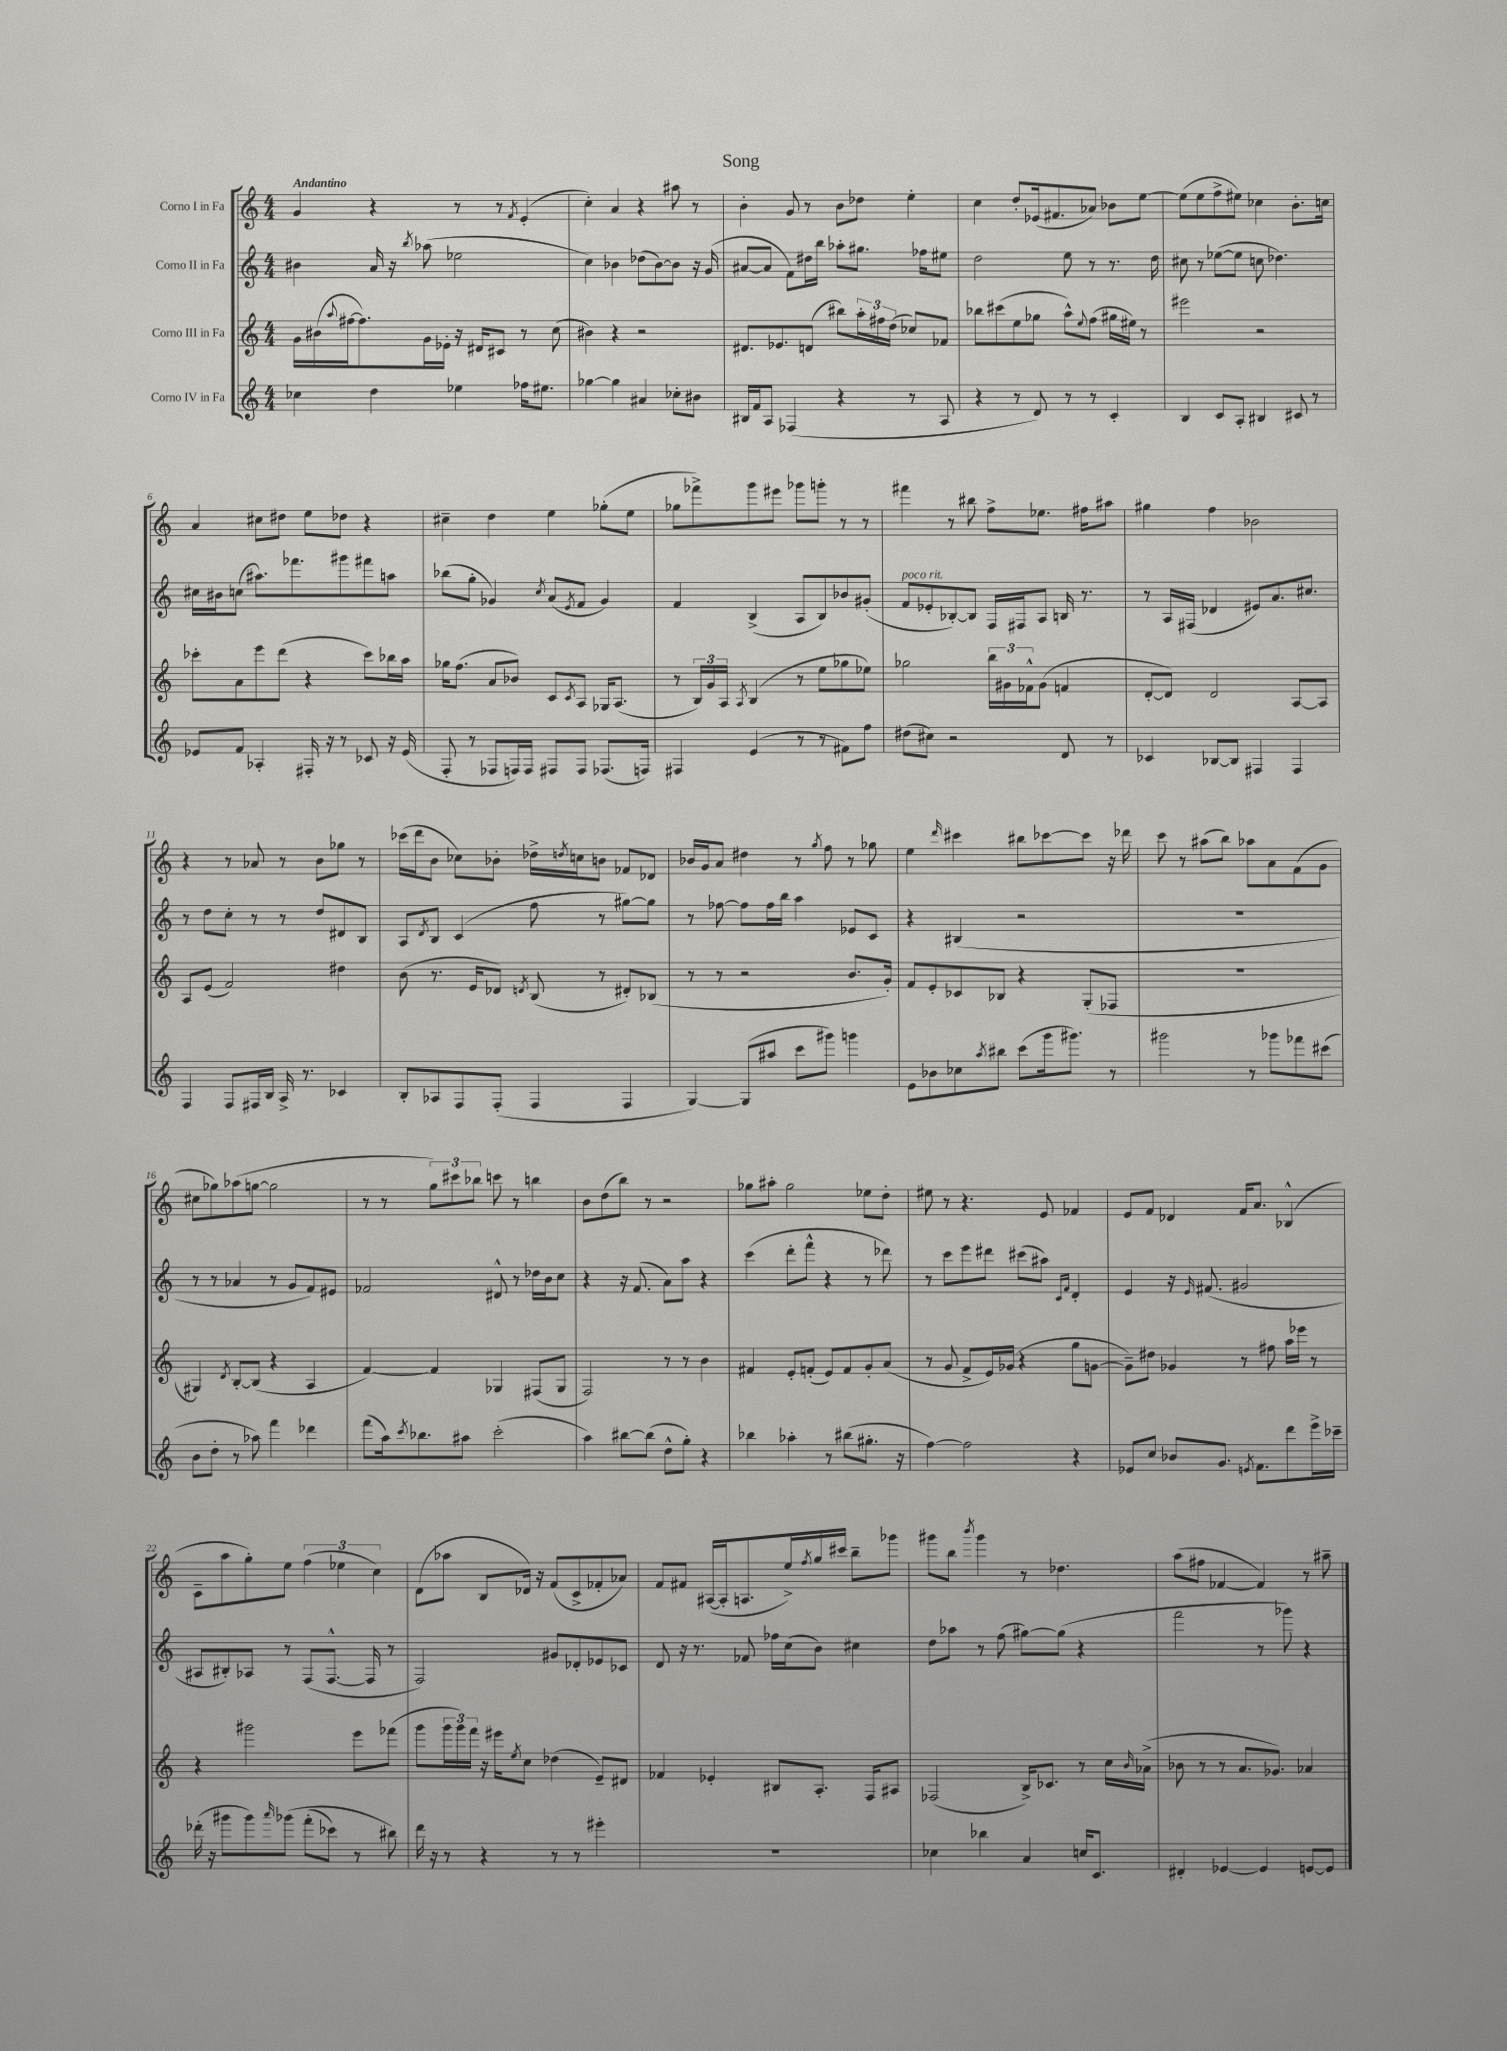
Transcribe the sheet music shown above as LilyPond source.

\header { title = "Song" }
<<
\new StaffGroup <<
\new Staff = "s0" \with { instrumentName = "Corno I in Fa" } {
    \clef treble \key c \major \numericTimeSignature \time 4/4 \tempo "Andantino"
    g'4 r4 r8 r8 \acciaccatura { f'8 } e'4-.( |
    c''4-.) a'4 r4 ais''8 r8 |
    b'4-. g'8 r8 b'8 des''8 e''4-. |
    c''4 d''8-. ees'16( fis'8. aes'8) bes'8 e''8~ |
    e''8( e''8 f''8-> eis''8) ces''4 b'8.-. c''16 |
    a'4 cis''8 dis''8 e''8 des''8 r4 |
    cis''4-- d''4 e''4 ges''8-.( e''8 |
    ges''8 fes'''8->) g'''8 eis'''8 ges'''8 g'''8-. r8 r8 |
    fis'''4 r8 bis''8 f''8-> ees''8. fis''16 ais''8 |
    gis''4 f''4 bes'2 |
    r4 r8 aes'8 r8 b'8 ges''8 r8 |
    ces'''16( d'''16 b'8 ces''8) bes'8-. des''16-> \acciaccatura { d''8 } c''16 b'8 fes'8 des'8 |
    bes'16 g'16 a'8 dis''4 r8 \acciaccatura { g''8 } f''8 r8 ges''8 |
    e''4 \grace { d'''16 } cis'''4 bis''8 ces'''8~ ces'''8 r16 des'''16 |
    c'''8 r8 ais''8( b''8) aes''8 a'8 f'8( g'8 |
    cis''8 ges''8) aes''8( g''8~ g''2 |
    r8 r8 \tuplet 3/2 { g''8) cis'''8 bes''8 } c'''8 r8 b''4 |
    b'8 d''8( b''8) r8 r2 |
    ges''8 ais''8-. ges''2 ees''8 d''8-. |
    eis''8 r8 r4. e'8 fes'4 |
    e'8 f'8 des'4 f'16 a'8. bes4-^( |
    c'8-- a''8 g''8-.) e''8 \tuplet 3/2 { f''4( ees''4 c''4) } |
    d'8( aes''8 b8 des'16) r16 f'8( c'8-> fes'8-. aes'8) |
    f'8 fis'8 ais16~( ais16-. a8. e''16->) \acciaccatura { f''8 } g''16 cis'''16 b''8-- ges'''8 |
    gis'''8 b''8 \acciaccatura { b'''8 } gis'''4 r8 des''4. |
    a''8( fis''8 fes'4~ fes'4) r8 ais''8-- \bar "|." |
}
\new Staff = "s1" \with { instrumentName = "Corno II in Fa" } {
    \clef treble \key c \major \numericTimeSignature \time 4/4
    bis'4 a'16 r16 \acciaccatura { b''8 } aes''8( ees''2 |
    c''4) bes'4 des''8( bes'8~) bes'8 r16 g'16( |
    ais'8~ ais'8 f'8) dis''16 b''16 aes''8-. gis''8. fes''16 eis''8 |
    d''2 e''8 r8 r8. d''16 |
    cis''8 r8 ees''8~( ees''8 c''8 des''4.) |
    cis''16 bis'16 c''8( ais''8.) fes'''8. gis'''8 fis'''8 a''8 |
    bes''8( g''8-. ges'4) \acciaccatura { c''8 } a'8( \acciaccatura { e'8 } f'8 ges'4) |
    f'4 b4->( a8 b8) bes'8 gis'8-.( |
    f'8^\markup { \italic "poco rit." } ees'8-. bes8~-.) bes8 f16 fis16 a8 b16 r8. |
    r8 a16 fis16( des'4 eis'8) a'8. cis''8. |
    r8 d''8 c''8-. r8 r8 d''8 dis'8 b8 |
    a8 \acciaccatura { d'8 } b8 c'4( f''8 r8 gis''8~) gis''8 |
    r8 fes''8~ fes''8 fes''16 b''16 a''4 ees'8 c'8 |
    r4 bis4( r2 |
    R1 |
    r8 r8 aes'4 r8 g'8 f'8) eis'8 |
    fes'2 dis'8-^ r8 des''16 b'16 c''8 |
    r4 r16 f'8.( a'8) a''8 r4 |
    c'''4( d'''8-. f'''8-^ r4 r8 des'''8) |
    r8 c'''8 e'''8 dis'''8 cis'''8( ais''8) \grace { c'16 f'16 } d'4-. |
    e'4 r16 \grace { e'16 } fis'8.( gis'2 |
    ais8 bis8-.) aes8 r8 f8( f8.~-^ f16 r8 |
    f2) gis'8 des'8-. ees'8 ces'8 |
    d'8 r16 r8. fes'8 fes''16 c''16( b'8) cis''4 |
    d''8 aes''8 r8 f''8( gis''8~) gis''8( r4 |
    f'''2 r8 ges'''8) r4 \bar "|." |
}
\new Staff = "s2" \with { instrumentName = "Corno III in Fa" } {
    \clef treble \key c \major \numericTimeSignature \time 4/4
    g'16 bis'16( \appoggiatura { a''8 } fis''16~ fis''8.) g'16 ees'16-. r16 dis'16 cis'8 r8 c''8( |
    bis'4) r4 r2 |
    dis'8. ees'8. d'8( bis''8) \tuplet 3/2 { a''16-. fis''16 d''16( } ces''8) fes'8 |
    bes''8 cis'''8( e''8 ges''8 a''8-^) \appoggiatura { e''8 } f''8( gis''16 eis''16) r8 |
    eis'''2 r2 |
    ces'''8-. a'8 e'''8 d'''8( r4 ces'''8) bes''16 a''16 |
    ges''16 f''8.( a'8 bes'8) c'8 \acciaccatura { c'8 } a8 ges16 a8.( |
    r8 \tuplet 3/2 { b16) g'16 a16 } \acciaccatura { a8 } b4( r8 e''8 ges''8 ees''8) |
    ges''2 \tuplet 3/2 { b''16 gis'16 fes'16-^ } gis'8( f'4 |
    d'8~-. d'8) d'2 a8~ a8 |
    a8 e'8( f'2) dis''4 |
    b'8( r8. e'16 des'8) \acciaccatura { d'8 } b8( r8 dis'8-.) bes8( |
    r8 r8 r2 b'8. g'16-.) |
    f'8 e'8-. ces'8 bes8 r4 g8-.( fes8 |
    R1 |
    gis4) \acciaccatura { d'8 } b8~-. b8( r4 a4 |
    f'4~) f'4 ges4 fis8( ges8 |
    f2) r8 r8 b'4 |
    fis'4 e'8-. f'8-.( e'8) f'8 g'8-. a'8( |
    r8 g'8 f'8-> e'16) ges'16( r4 g''8 g'8~ |
    g'8--) dis''8 ges'4 r8 fis''8 a''16 ees'''16 r8 |
    r4 gis'''2 e'''8 fes'''8( |
    g'''8 \tuplet 3/2 { g'''16 g'''16) f'''16 } r16 eis'''16 \acciaccatura { e''8 } c''8 des''4( e'8--) dis'8 |
    fes'4 ees'4-. bis8 a8.-. f16 ais8 |
    fes2( b16->) ces'8. r8 c''16 \grace { b'16 } aes'16->( |
    bes'8 r8 r8 a'8. ges'8.) aes'4 \bar "|." |
}
\new Staff = "s3" \with { instrumentName = "Corno IV in Fa" } {
    \clef treble \key c \major \numericTimeSignature \time 4/4
    ces''4 d''4 ees''4 fes''16 eis''8. |
    ges''4~ ges''4 ais'4 ces''8-. bis'8 |
    bis16 f'16 a8 fes4( r4 r8 a8 |
    r4 r8 d'8) r8 r8 c'4-. |
    b4 c'8 a8-. bis4 cis'8 r8 |
    ees'8 f'8 aes4-. fis16-. r16 r8 ces'8 r16 ees'16( |
    f8-. r8 fes8 f16) f16 fis8 fis8 fes8.( f16) |
    fis4 e'4( r8 r8 fis'8) f''8 |
    dis''8( cis''8) r2 d'8 r8 |
    ces'4 bes8~ bes8 fis4 fis4 |
    f4 f8 fis16 b16 a16-> r8. ces'4 |
    b8-. aes8 f8 f8-.( f4 f4 |
    g4~) g8( ais''8 c'''8 gis'''8) g'''4 |
    e'8 bes'8 ces''8 \acciaccatura { a''8 } bis''8 c'''8( g'''16 gis'''8.) r8 |
    gis'''2 r8 ges'''8 fes'''8 cis'''8( |
    b'8 d''8-. r8 aes''8) f'''4 des'''4 |
    f'''8( a''16) \acciaccatura { c'''8 } bes''8. ais''8 c'''2-.( |
    a''4) bis''8~ bis''8( d''8-^ g''8-.) r4 |
    bes''4 aes''4-. r8 bis''8( gis''8.-. r16 |
    f''4~) f''2 r4 |
    ees'8 c''8 bes'8 g'8. \acciaccatura { e'8 } f'8. d'''8 e'''16-> ces'''16-- |
    des'''16-.( r16 gis'''8 gis'''8) \grace { a'''16 } ges'''8\( f'''8-.( ces'''8) r8 bis''8\) |
    d'''16 r16 r8 r4 r8 r8 eis'''4-. |
    R1 |
    ces''4 bes''4 a'4 c''16 c'8. |
    dis'4-. ees'4~ ees'4 e'8~ e'8 \bar "|." |
}
>>
>>
